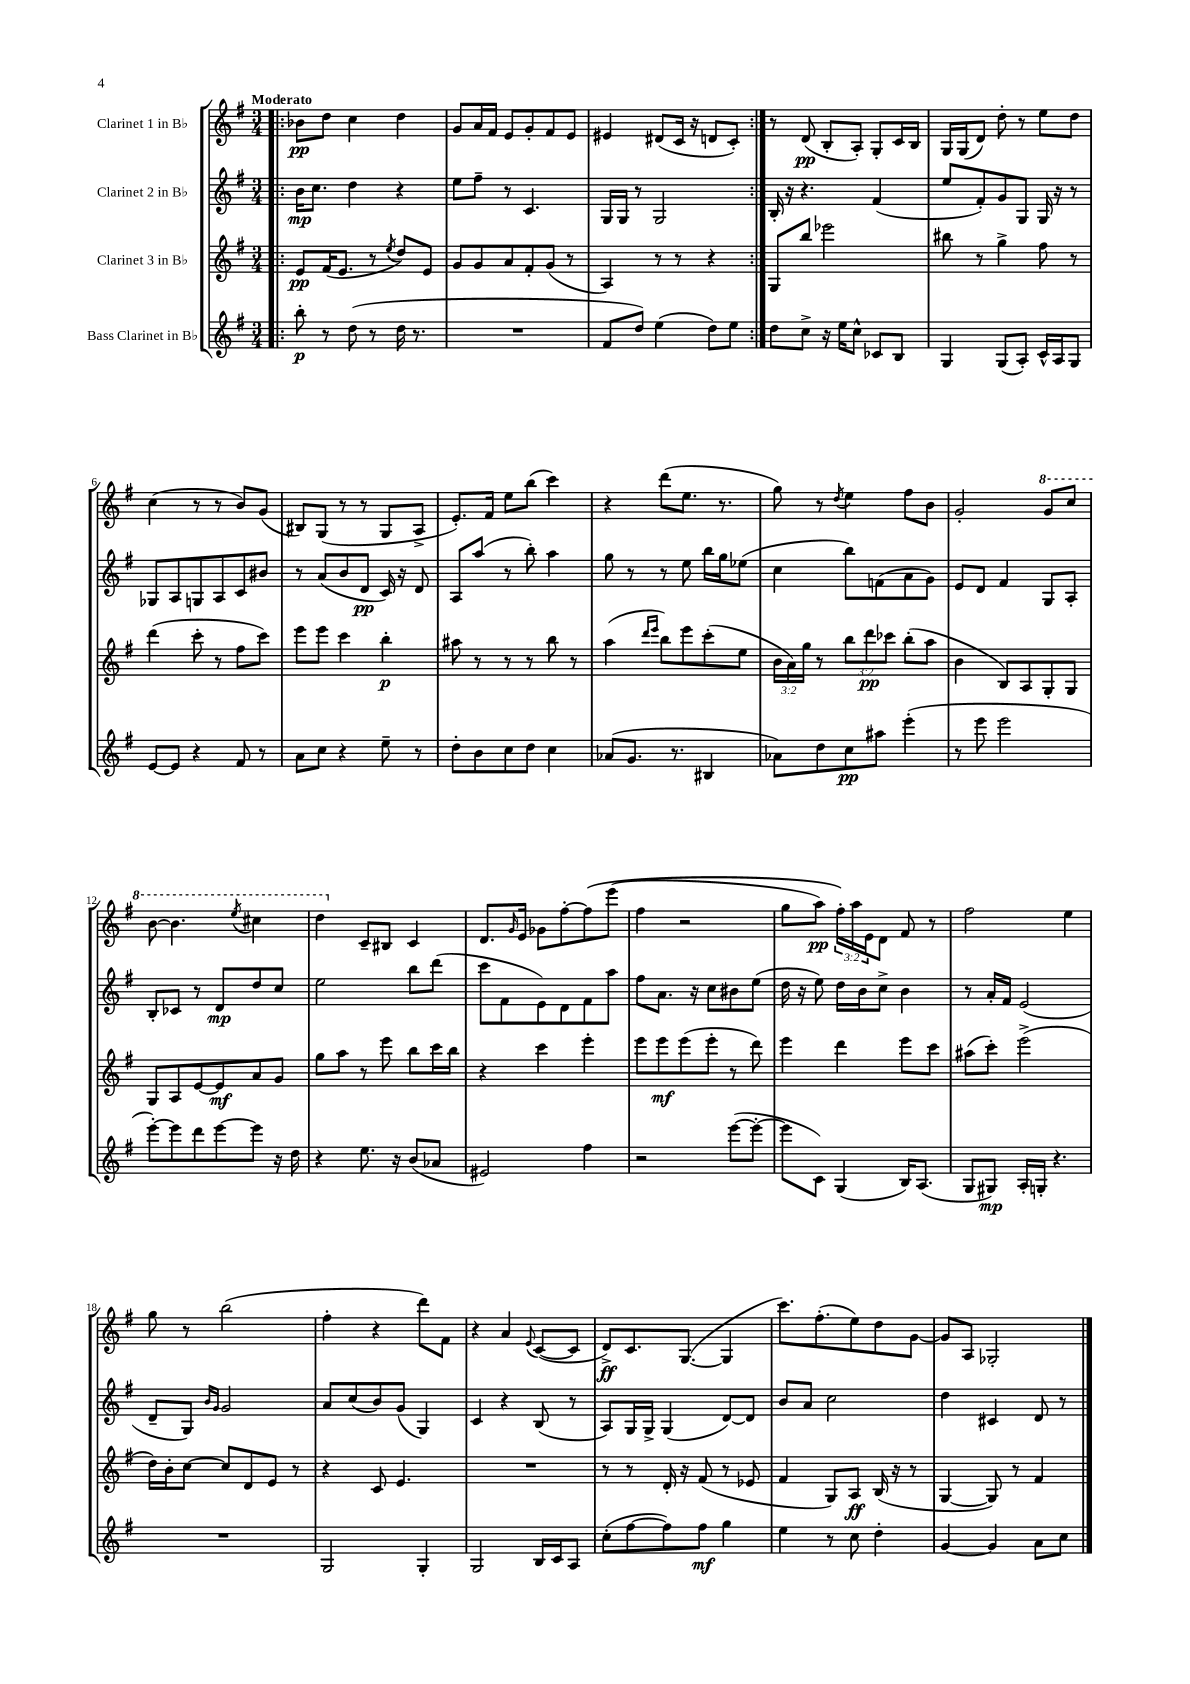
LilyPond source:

<<
\new StaffGroup <<
\new Staff = "s0" \with { instrumentName = "Clarinet 1 in Bb" } {
    \clef treble \key g \major \numericTimeSignature \time 3/4 \override Staff.TupletNumber.text = #tuplet-number::calc-fraction-text \tempo "Moderato"
    \repeat volta 2 { \bar ".|:" bes'8\pp d''8 c''4 d''4 |
    g'8 a'16 fis'16 e'8 g'8-. fis'8 e'8 |
    eis'4 dis'8( c'16 r16 d'8 c'8-.) | }
    r8 d'8\pp( b8-. a8-.) g8-. c'16 b16 |
    g16 g16( d'8) d''8-. r8 e''8 d''8 |
    c''4( r8 r8 b'8) g'8( |
    bis8) g8( r8 r8 g8 a8-> |
    e'8.-.) fis'16 e''8 b''8( c'''4) |
    r4 d'''8( e''8. r8. |
    g''8) r8 \acciaccatura { d''8 } e''4 fis''8 b'8 |
    g'2-. \ottava #1 g''8 c'''8 |
    b''8~ b''4. \acciaccatura { e'''8 } cis'''4 |
    d'''4 \ottava #0 c'8-- bis8 c'4 |
    d'8. \grace { g'16 } e'16 ges'8 fis''8~-. fis''8\( e'''8( |
    fis''4 r2 |
    g''8 a''8\pp) \tuplet 3/2 { fis''16-.\) a''16 e'16 } d'8 fis'8 r8 |
    fis''2 e''4 |
    g''8 r8 b''2( |
    fis''4-. r4 d'''8) fis'8 |
    r4 a'4 \appoggiatura { e'8 } c'8~( c'8 |
    d'8->\ff) c'8. g8.~( g4 |
    c'''8.) fis''8.-.( e''8) d''8 g'8~ |
    g'8 a8 ges2-. \bar "|." |
}
\new Staff = "s1" \with { instrumentName = "Clarinet 2 in Bb" } {
    \clef treble \key g \major \numericTimeSignature \time 3/4
    \repeat volta 2 { \bar ".|:" b'16\mp c''8. d''4 r4 |
    e''8 fis''8-- r8 c'4. |
    g16 g16 r8 g2 | }
    b16-. r16 r4. fis'4( |
    e''8 fis'8-.) g'8 g8 g16 r16 r8 |
    ges8 a8 g8 a8 c'8 bis'8 |
    r8 a'8( b'8 d'8\pp c'16) r16 d'8 |
    a8 a''8( r8 b''8-.) a''4 |
    g''8 r8 r8 e''8 b''16 g''16 ees''8( |
    c''4 b''8) f'8( a'8 g'8) |
    e'8 d'8 fis'4 g8 a8-. |
    b8-. ces'8 r8 d'8\mp d''8 c''8 |
    e''2 b''8 d'''8( |
    c'''8 fis'8 e'8) d'8 fis'8 a''8 |
    fis''8 a'8. r16 c''8 bis'8 e''8( |
    d''16 r16 e''8) d''16 b'16 c''8-> b'4 |
    r8 a'16-. fis'16 e'2( |
    d'8-- g8) \grace { b'16 g'16 } g'2 |
    a'8 c''8( b'8) g'8( g4) |
    c'4 r4 b8( r8 |
    a8) g16 g16-> g4( d'8~) d'8 |
    b'8 a'8 c''2 |
    d''4 cis'4 d'8 r8 \bar "|." |
}
\new Staff = "s2" \with { instrumentName = "Clarinet 3 in Bb" } {
    \clef treble \key g \major \numericTimeSignature \time 3/4 \override Staff.TupletNumber.text = #tuplet-number::calc-fraction-text
    \repeat volta 2 { \bar ".|:" e'8\pp fis'16( e'8. r8 \acciaccatura { e''8 } d''8) e'8 |
    g'8 g'8 a'8 fis'8-. g'8( r8 |
    a4) r8 r8 r4 | }
    g8 b''8 ees'''2 |
    bis''8 r8 g''4-> fis''8 r8 |
    d'''4( c'''8-. r8 fis''8 c'''8) |
    e'''8 e'''8 c'''4 b''4-.\p |
    ais''8 r8 r8 r8 b''8 r8 |
    a''4( \grace { d'''16 e'''16 } b''8) e'''8 c'''8-.( e''8 |
    \tuplet 3/2 { b'16 a'16) g''16 } r8 \tuplet 3/2 { b''8 d'''8\pp ces'''8 } b''8-.( a''8 |
    b'4 b8) a8 g8-. g8 |
    g8 a8 e'8~ e'8\mf a'8 g'8 |
    g''8 a''8 r8 e'''8 b''8 c'''16 b''16 |
    r4 c'''4 e'''4-. |
    e'''8 e'''8\mf e'''8( e'''8-. r8 d'''8) |
    e'''4 d'''4 e'''8 c'''8 |
    ais''8( c'''8-.) e'''2->( |
    d''16) b'16-. c''8~ c''8 d'8 e'8 r8 |
    r4 c'8 e'4. |
    R2. |
    r8 r8 d'16-. r16 fis'8( r8 ees'8 |
    fis'4 g8) a8\ff b16( r16 r8 |
    g4~ g8) r8 fis'4 \bar "|." |
}
\new Staff = "s3" \with { instrumentName = "Bass Clarinet in Bb" } {
    \clef treble \key g \major \numericTimeSignature \time 3/4
    \repeat volta 2 { \bar ".|:" b''8-.\p r8 d''8( r8 d''16 r8. |
    R2. |
    fis'8 d''8) e''4( d''8) e''8 | }
    d''8 c''8-> r16 e''16 c''8-^ ces'8 b8 |
    g4 g8( a8-.) c'16-^ a16 g8 |
    e'8~ e'8 r4 fis'8 r8 |
    a'8 c''8 r4 e''8-- r8 |
    d''8-. b'8 c''8 d''8 c''4 |
    aes'8( g'8. r8. bis4 |
    aes'8) d''8 c''8\pp ais''8 e'''4-.( |
    r8 e'''8 e'''2 |
    e'''8~-.) e'''8 d'''8 e'''8~ e'''8 r16 d''16 |
    r4 e''8. r16 b'8( aes'8 |
    eis'2) fis''4 |
    r2 e'''8~( e'''8~-. |
    e'''8 c'8) g4( b16) a8.( |
    g8 gis8\mp) a16-. g16-. r4. |
    R2. |
    g2 g4-. |
    g2 b16 c'16 a8 |
    c''8-.( fis''8~ fis''8) fis''8\mf g''4 |
    e''4 r8 c''8 d''4-. |
    g'4~ g'4 a'8 c''8 \bar "|." |
}
>>
>>
